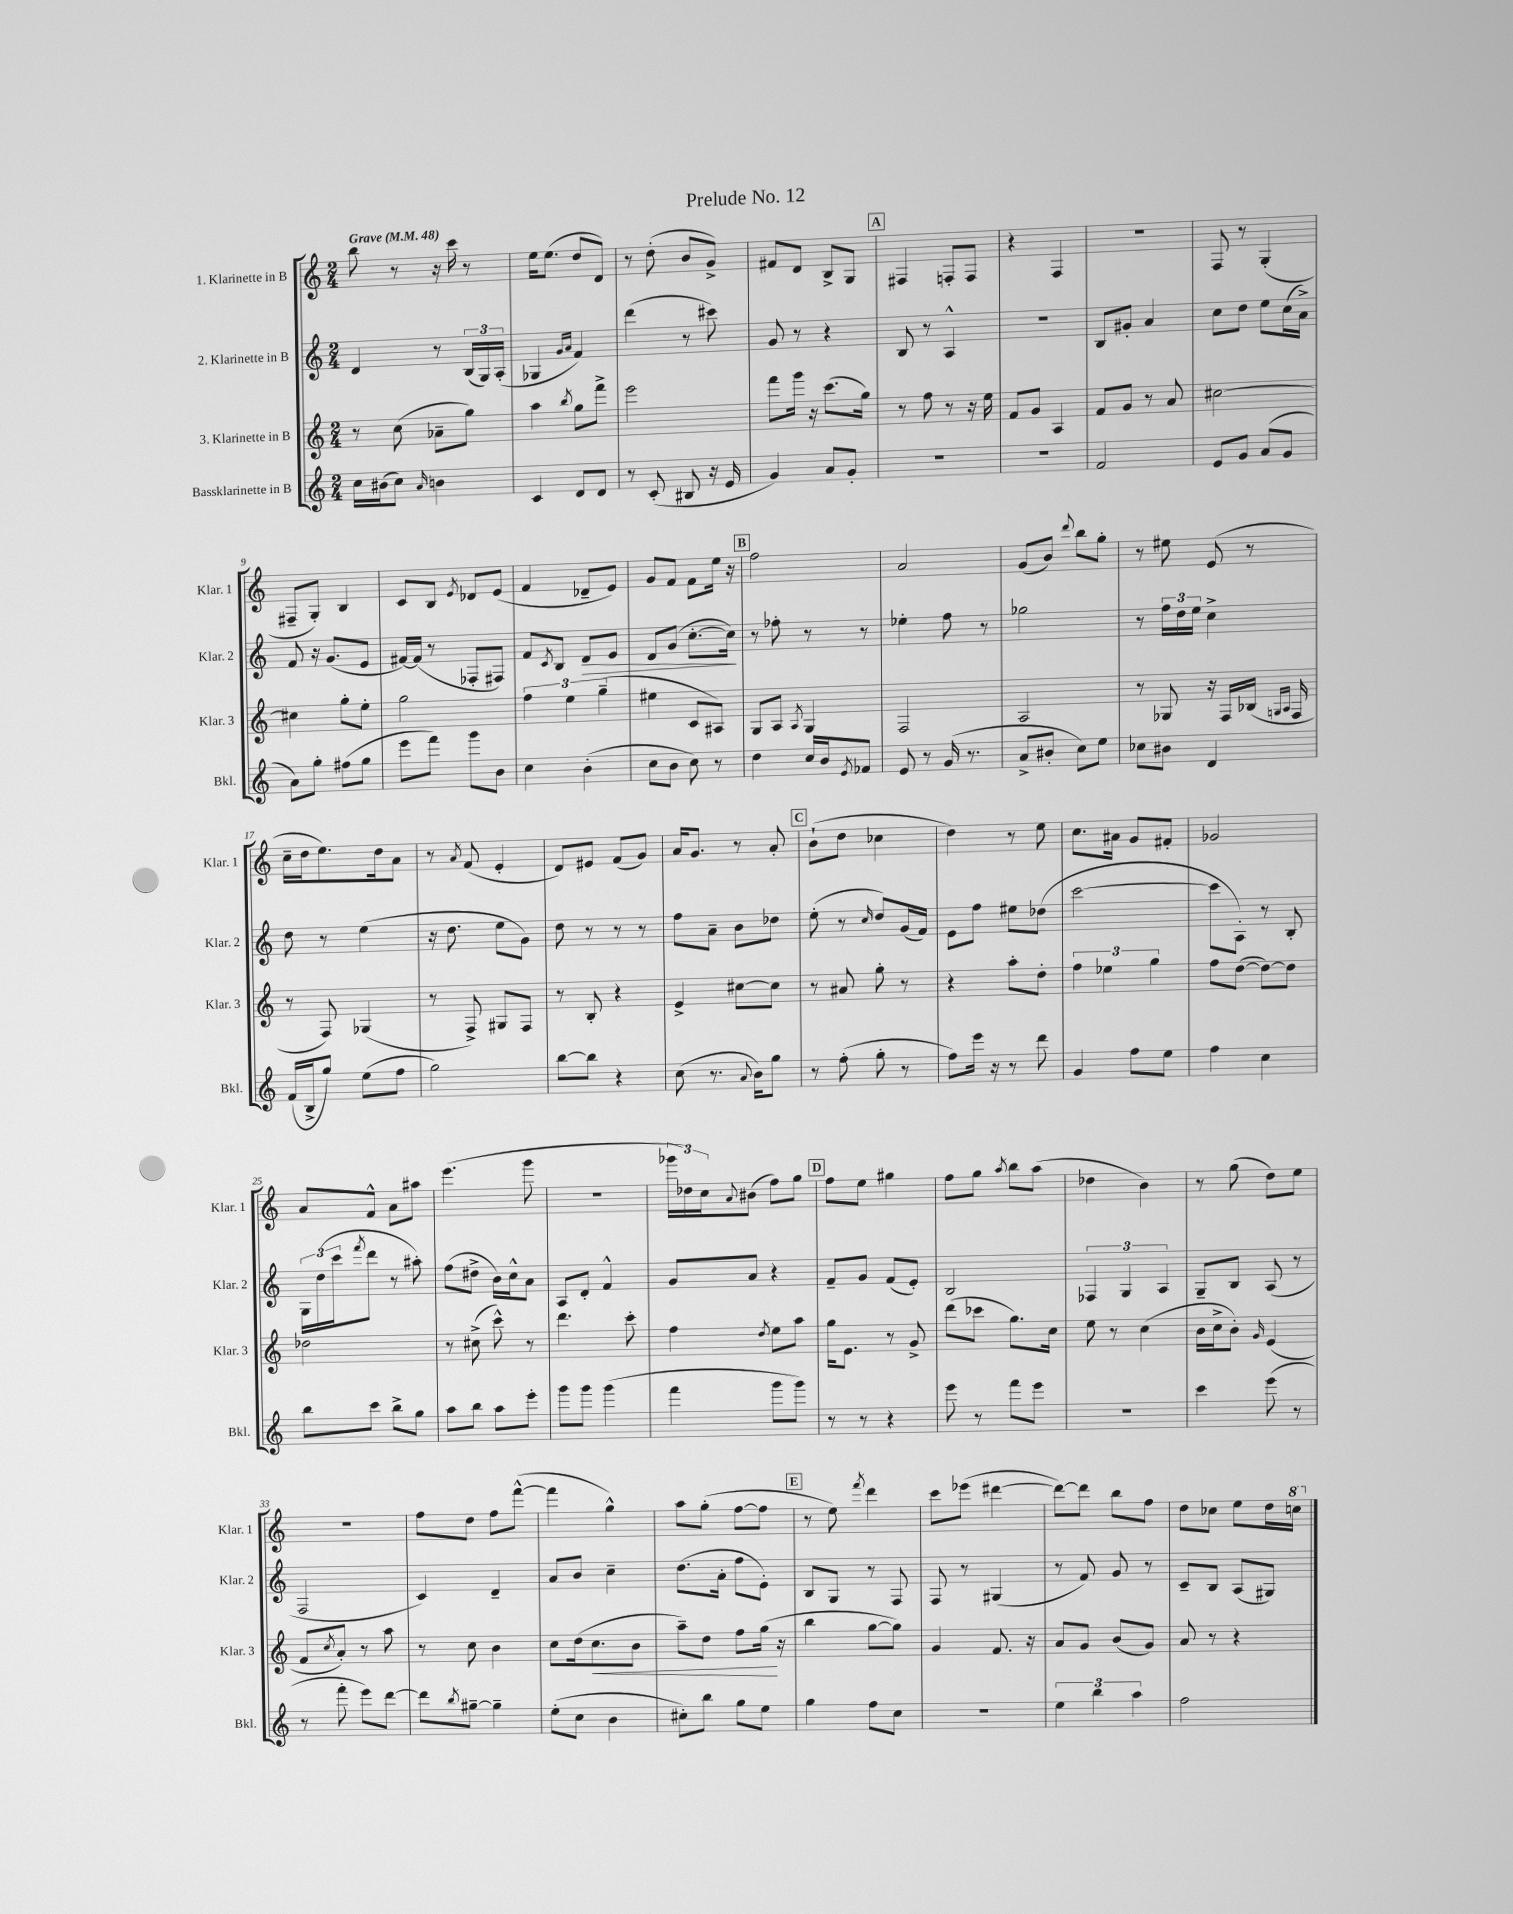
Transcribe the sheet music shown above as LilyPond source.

\header { title = "Prelude No. 12" }
<<
\new StaffGroup <<
\new Staff = "s0" \with { instrumentName = "1. Klarinette in B" shortInstrumentName = "Klar. 1" } {
    \clef treble \key c \major \numericTimeSignature \time 2/4 \tempo "Grave" 4 = 48
    b''8 r8 r16 c'''16 r8 |
    e''16 e''8.( d''8 d'8) |
    r8 d''8-.( b'8 g'8->) |
    fis'8 d'8 b8-> g8 |
    \mark \markup { \box "A" } fis4 f8-. f8 |
    r4 f4 |
    r2 |
    f8 r8 g4-.( |
    fis8-- g8-.) b4 |
    c'8 b8 \acciaccatura { e'8 } des'8 e'8( |
    f'4 des'8-- e'8) |
    g'8 f'8 f'8 e''16 r16 |
    \mark \markup { \box "B" } f''2 |
    a'2 |
    g'8( b'8) \appoggiatura { d'''8 } b''8 g''8-. |
    r8 eis''8 e'8( r8 |
    c''16-- d''16 e''8.) d''16 a'8 |
    r8 \acciaccatura { a'8 } f'8( e'4-. |
    d'8) eis'8 f'8( g'8) |
    a'16 g'8. r8 a'8-. |
    \mark \markup { \box "C" } b'8-!( d''8 ces''4 |
    d''4) r8 e''8 |
    c''8. ais'16 g'8 fis'8-. |
    ges'2 |
    a'8 f'8-^ a'8 ais''8 |
    e'''4.( g'''8 |
    r2 |
    \tuplet 3/2 { ges'''16 des''16) c''16 } \appoggiatura { a'8 } bis'8( f''8) g''8 |
    \mark \markup { \box "D" } f''8 e''8 gis''4 |
    f''8 g''8 \acciaccatura { a''8 } b''8 a''8( |
    des''4 b'4) |
    r8 g''8( d''8) e''8 |
    R2 |
    f''8 d''8 f''8 f'''8~-^( |
    f'''4 g''4-^) |
    a''8 g''8-.( f''8~ f''8 |
    \mark \markup { \box "E" } r8 e''8) \acciaccatura { f'''8 } d'''4 |
    c'''8 ees'''8( dis'''4~ |
    dis'''8~) dis'''8 b''8 f''8 |
    d''8 ces''8 e''8 d''16 \ottava #1 c'''!16 \ottava #0 \bar "|." |
}
\new Staff = "s1" \with { instrumentName = "2. Klarinette in B" shortInstrumentName = "Klar. 2" } {
    \clef treble \key c \major \numericTimeSignature \time 2/4
    d'4 r8 \tuplet 3/2 { b16( g16) a16-.( } |
    ges4 \grace { g'16 a'16 } f'4) |
    d'''4( r8 cis'''8) |
    g'8 r8 r4 |
    \mark \markup { \box "A" } b8 r8 a4-^ |
    r2 |
    b8 gis'8-. a'4 |
    c''8 d''8 e''8 c''16( a'16->) |
    f'8 r16 g'8.( e'8 |
    fis'16~) fis'16( r8 fes8-. fis8) |
    f'8 \acciaccatura { c'8 } b8 d'8\> e'8 |
    d'8 g'8( c''8.~-. c''16\!) |
    \mark \markup { \box "B" } r8 fes''8-. r8 r8 |
    ees''4-. f''8 r8 |
    ges''2 |
    r8 \tuplet 3/2 { f''16 d''16 e''16 } c''4-> |
    d''8 r8 e''4( |
    r16 d''8. e''8 g'8) |
    d''8 r8 r8 r8 |
    f''8 a'8-- b'8 des''8 |
    \mark \markup { \box "C" } e''8-.( r8 \grace { c''16 } d''8) g'16( f'16) |
    e'8 f''8 eis''8 des''8( |
    c'''2~ |
    c'''8 a8-.) r8 b8-. |
    \tuplet 3/2 { g16 d''16( c'''16 } \acciaccatura { f'''8 } d'''8 r8 ais''8-.) |
    f''8( dis''8-> b'16) c''16-^ a'8 |
    a8 d'8-. f'4-^ |
    g'8 a'8 r4 |
    \mark \markup { \box "D" } f'8-- g'8 f'8( e'8-.) |
    b2 |
    \tuplet 3/2 { fes4 g4 a4 } |
    g8-- b8 a8( r8 |
    f2 |
    c'4) d'4-- |
    a'8 b'8 c''4-- |
    d''8.( a'16-. f''8 e'8-.) |
    \mark \markup { \box "E" } b8 g8 r8 f8 |
    f8 r8 gis4( |
    r8 f'8) g'8 r8 |
    c'8-- b8 a8( gis8) \bar "|." |
}
\new Staff = "s2" \with { instrumentName = "3. Klarinette in B" shortInstrumentName = "Klar. 3" } {
    \clef treble \key c \major \numericTimeSignature \time 2/4
    r8 c''8( aes'8-- g''8) |
    a''4 \acciaccatura { b''8 } g''8 f'''8-> |
    e'''2 |
    f'''8 g'''16 r16 c'''8.( g''16) |
    \mark \markup { \box "A" } r8 f''8 r8 r16 e''16 |
    f'8 g'8 a4 |
    f'8 g'8 r8 a'8 |
    cis''2~ |
    cis''4 g''8-. e''8-. |
    g''2 |
    \tuplet 3/2 { f''4 e''4 g''4--( } |
    eis''4 c'8 ais8) |
    \mark \markup { \box "B" } g8 a8 \acciaccatura { a8 } g4 |
    f2 |
    a2 |
    r8 ges8 r16 f16 bes16( \grace { g16 a16 } f16 |
    r8 f8) ges4( |
    r8 f8->) gis8 f8 |
    r8 b8-. r4 |
    e'4-> cis''8~ cis''8 |
    \mark \markup { \box "C" } r8 ais'8 g''8-. r8 |
    r4 a''8-. d''8-. |
    \tuplet 3/2 { f''4 ees''4 g''4 } |
    f''8 d''8~( d''8~) d''8 |
    des''2 |
    r8 cis''8->( c'''8-^) r8 |
    d'''4. c'''8-. |
    f''4 \acciaccatura { d''8 } e''8 a''8 |
    \mark \markup { \box "D" } g''16 e'8. r8 g'8-> |
    d'''8( ces'''8 g''8.) c''16 |
    e''8 r8 c''4( |
    b'16 c''16-> b'8-.) \grace { g'16 } e'4( |
    f'8 \acciaccatura { c''8 } a'8-.) r8 a''8 |
    r8 c''8 b'4 |
    c''8 d''16( c''8.\< b'8 |
    a''8--) d''8 f''8 g''16\!( r16 |
    \mark \markup { \box "E" } b''4 g''8~ g''8) |
    g'4 f'8. r16 |
    a'8 g'8 b'8( g'8) |
    a'8 r8 r4 \bar "|." |
}
\new Staff = "s3" \with { instrumentName = "Bassklarinette in B" shortInstrumentName = "Bkl." } {
    \clef treble \key c \major \numericTimeSignature \time 2/4
    c''16 bis'16( c''8) \grace { a'16 } b'4 |
    c'4 d'8 d'8 |
    r8 c'8-.( bis8 r16 e'16 |
    g'4) a'8 g'8-. |
    \mark \markup { \box "A" } R2 |
    r2 |
    f'2 |
    e'8 g'8 a'8( g'8 |
    a'8) g''8-. fis''8( g''8 |
    e'''8 f'''8) g'''8 b'8 |
    c''4 b'4-.( |
    c''8 b'8 c''8) r8 |
    \mark \markup { \box "B" } d''4 c''16 b'16 \acciaccatura { e'8 } fes'8 |
    e'8 r8 g'16( r8. |
    a'8-> bis'8-. c''8) e''8 |
    ces''8 bis'8 d'4 |
    f'16( b16-> g''8) e''8( f''8 |
    g''2) |
    b''8~ b''8 r4 |
    c''8( r8. \appoggiatura { a'8 } b'16) g''8 |
    \mark \markup { \box "C" } r8 f''8-.( g''8-. r8 |
    f''8) e'''16 r16 r8 d'''8 |
    g'4 f''8 e''8 |
    f''4 c''4 |
    b''8 c'''8 b''8-> g''8 |
    a''8 b''8 a''8 e'''8-. |
    g'''8 g'''8 g'''4( |
    f'''4 g'''8 g'''8) |
    \mark \markup { \box "D" } r8 r8 r4 |
    e'''8 r8 f'''8 e'''8 |
    R2 |
    c'''4 e'''8( r8 |
    r8 f'''8-. e'''8) d'''8~ |
    d'''8 \acciaccatura { b''8 } gis''8~-- gis''4-- |
    e''8-.( c''8 b'4 |
    cis''8-.) b''8 g''8 e''8 |
    \mark \markup { \box "E" } g''4 f''8 c''8 |
    r2 |
    \tuplet 3/2 { e''4 b''4 a''4 } |
    f''2 \bar "|." |
}
>>
>>
